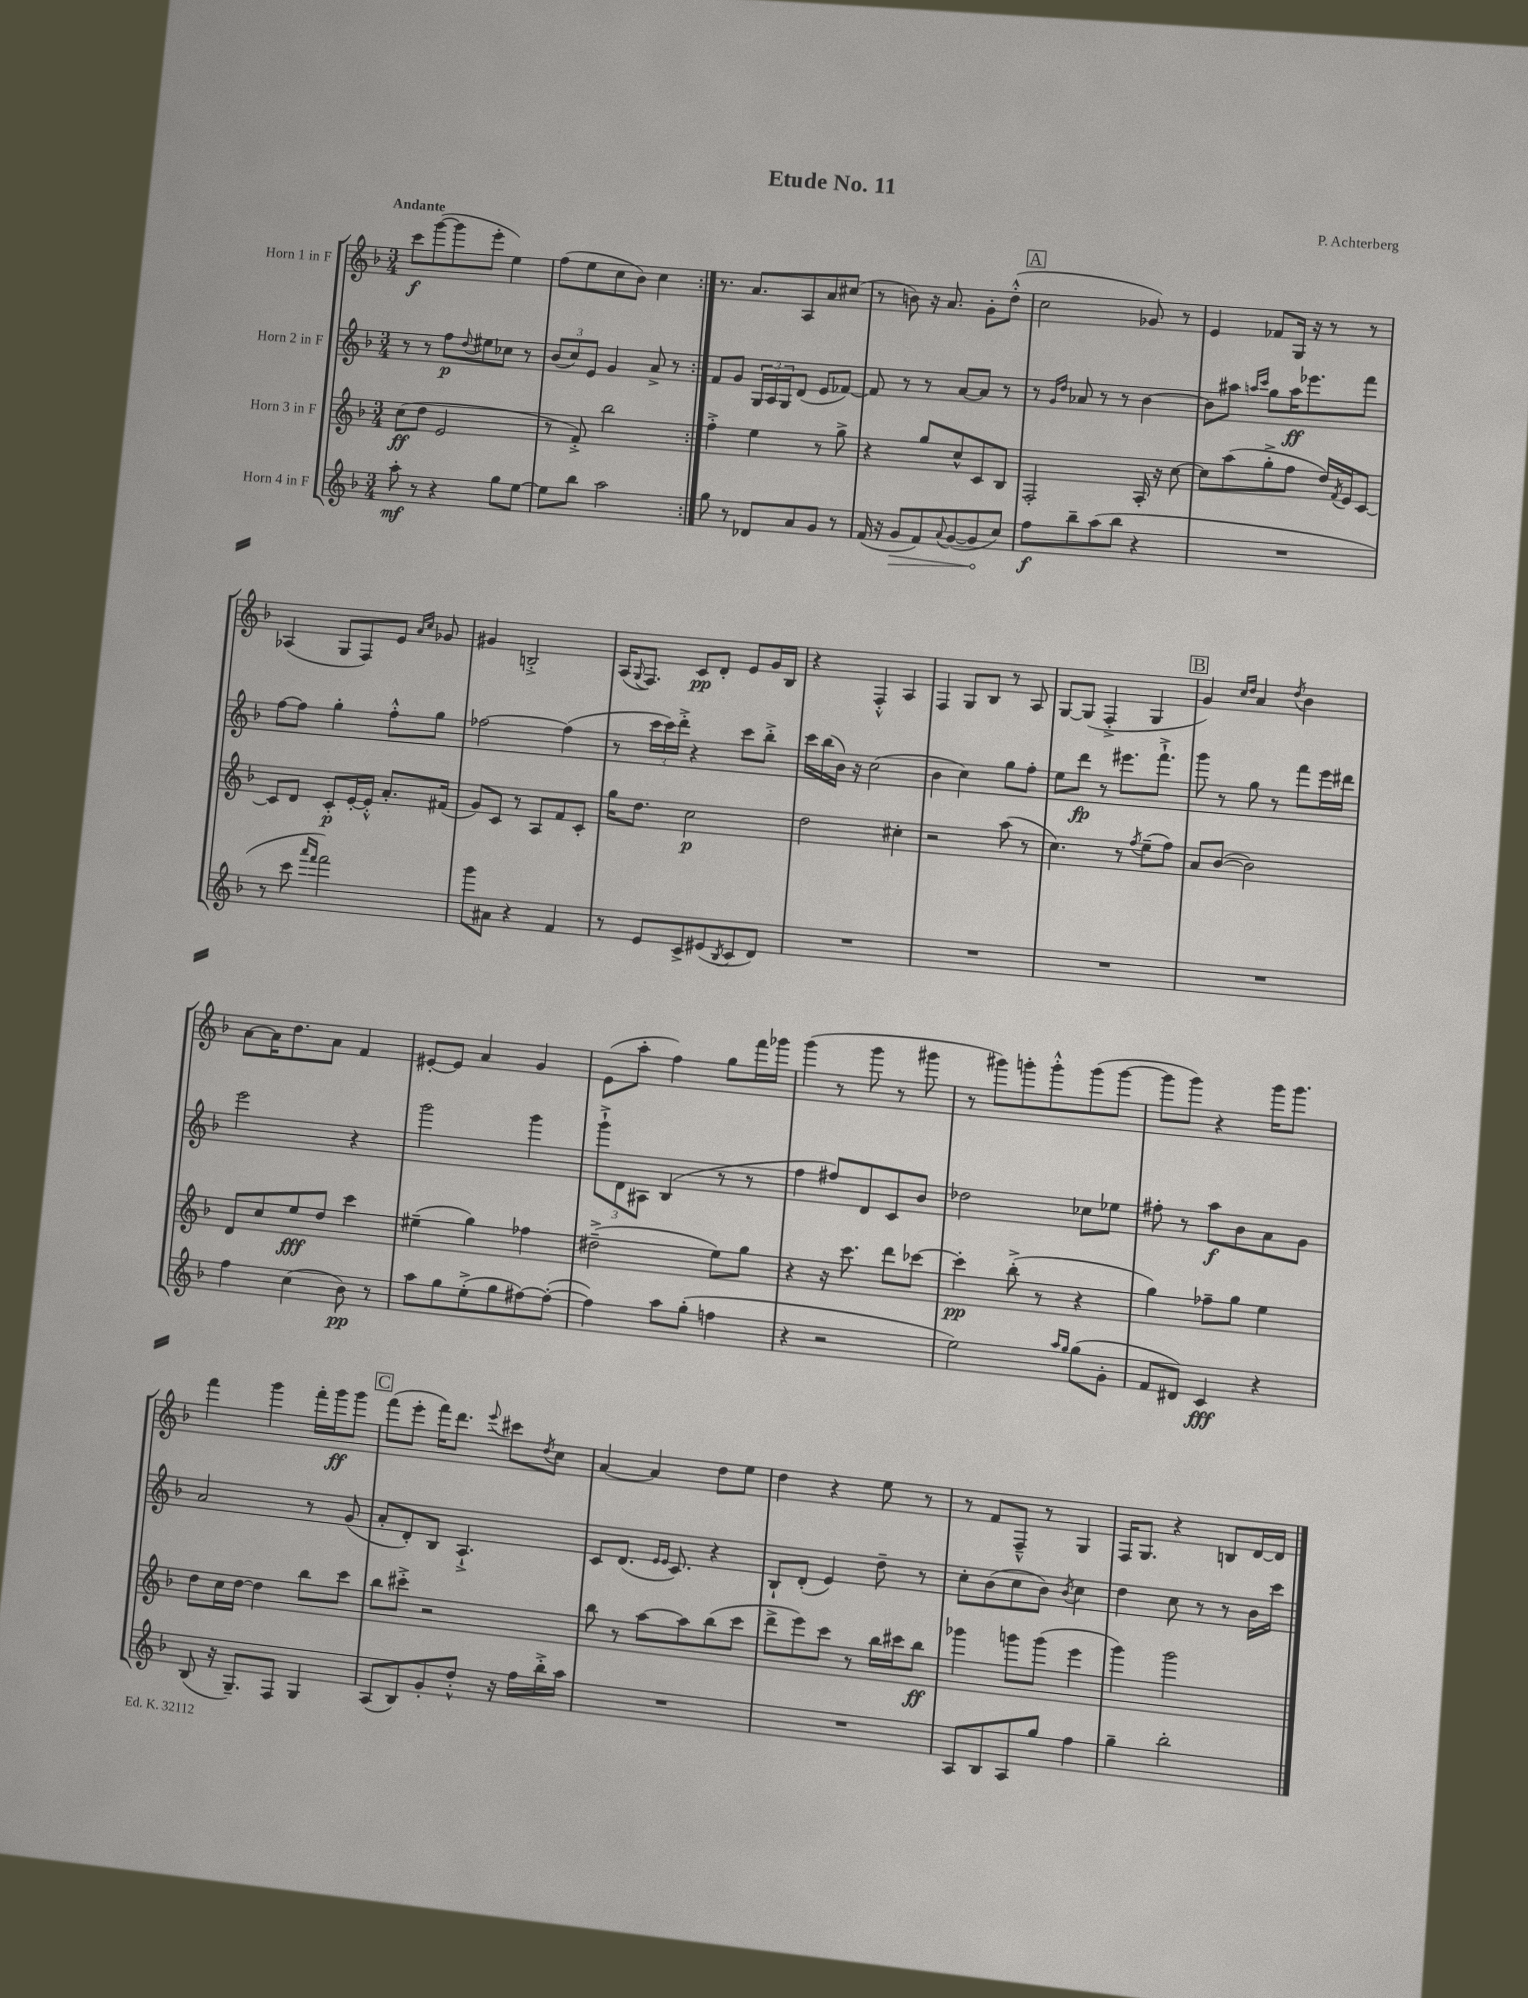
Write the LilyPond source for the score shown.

\header { title = "Etude No. 11" composer = "P. Achterberg" }
<<
\new StaffGroup <<
\new Staff = "s0" \with { instrumentName = "Horn 1 in F" } {
    \clef treble \key f \major \numericTimeSignature \time 3/4 \tempo "Andante"
    \repeat volta 2 { c'''8\f g'''8~( g'''8 e'''8-. e''4) |
    f''8( e''8 c''8 bes'8) c''4 | }
    r8. a'8. a8 a'8 cis''8( |
    r8 b'8) r16 a'8. g'8-. d''8-.-^( |
    \mark \markup { \box "A" } c''2 ges'8) r8 |
    e'4 fes'8 g16 r16 r8 r8 |
    aes4( g8 f8) e'8 \grace { a'16 c''16 } ges'8 |
    gis'4 b2-.-> |
    a16( \appoggiatura { g8 } f8.) c'8\pp d'8-. e'8 g'16 bes16 |
    r4 f4-.-^ a4 |
    f4 g8 bes8 r8 a8 |
    g8~ g8( f4-.-> g4 |
    \mark \markup { \box "B" } g'4) \grace { c''16 d''16 } a'4 \acciaccatura { d''8 } bes'4 |
    a'8~ a'16 d''8. a'8 f'4 |
    eis'8~-. eis'8 a'4 g'4 |
    e'8( a''8-. f''4) g''8 f'''16 ges'''16 |
    g'''4( r8 g'''8 r8 gis'''8 |
    r8 gis'''8) g'''8-. g'''8-.-^ g'''8( g'''8~ |
    g'''8 g'''8) r4 g'''16 g'''8. |
    f'''4 g'''4 f'''16-. g'''16\ff g'''8 |
    \mark \markup { \box "C" } f'''8( e'''8-. f'''16) d'''8. \appoggiatura { e'''8 } cis'''8 \acciaccatura { d''8 } c''8 |
    a'4~ a'4 d''8 e''8 |
    d''4 r4 e''8 r8 |
    r8 f'8 f8---^ r8 g4 |
    f16 g8. r4 b8 d'16~ d'16 \bar "|." |
}
\new Staff = "s1" \with { instrumentName = "Horn 2 in F" } {
    \clef treble \key f \major \numericTimeSignature \time 3/4
    \repeat volta 2 { r8 r8 f''8\p \appoggiatura { d''8 } eis''8 ces''8 r8 |
    \tuplet 3/2 { bes'8( c''8) e'8 } g'4 a'8-> r8 | }
    f'8 g'8 \tuplet 3/2 { g16 a16 g16 } d'8( e'8 fes'8~) |
    fes'8 r8 r8 a'8~ a'8 r8 |
    \mark \markup { \box "A" } r8 \grace { g'16 d''16 } aes'8 r8 r8 bes'4~ |
    bes'8 ais''8 \grace { a''16 c'''16 } g''8 a''16\ff ees'''8. f'''8 |
    f''8~ f''8 g''4-. f''8-.-^ g''8 |
    fes''2~ fes''4( |
    r8 \tuplet 3/2 { c'''16 c'''16) d'''16-.-> } r4 c'''8 bes''8-.-> |
    c'''16 bes''16( bes'16) r16 c''2( |
    bes'4 c''4) g''8 f''8-. |
    e''8 d'''8\fp r8 eis'''8. f'''8.-!-> |
    \mark \markup { \box "B" } g'''8 r8 g''8 r8 f'''8 e'''16 dis'''16 |
    e'''2 r4 |
    g'''2 g'''4 |
    \tuplet 3/2 { g'''8-!-> d'8 ais8 } bes4( r8 r8 |
    f''4 fis''8) d'8 c'8 bes'8 |
    des''2 ces''8 ees''8 |
    fis''8-. r8 a''8\f bes'8 a'8 g'8 |
    a'2 r8 g'8( |
    \mark \markup { \box "C" } a'8-. d'8-.) bes8 a4.-!-> |
    c'8 d'8.( \grace { e'16 e'16 } c'8.) r4 |
    bes8-! d'8-.( e'4) d''8-- r8 |
    c''8-. bes'8( c''8 bes'8) \acciaccatura { bes'8 } c''4 |
    d''4 c''8 r8 r8 bes'16 c'''16 \bar "|." |
}
\new Staff = "s2" \with { instrumentName = "Horn 3 in F" } {
    \clef treble \key f \major \numericTimeSignature \time 3/4
    \repeat volta 2 { c''8\ff( d''8 e'2 |
    r8 f'8-.->) bes''2 | }
    f''4-.-> e''4 r8 g''8-> |
    r4 g''8 c''8-^ c'8 bes8 |
    \mark \markup { \box "A" } f2-. a16-. r16 c''8~ |
    c''8 a''8( g''8-.-> f''8 d''16) \acciaccatura { f'8 } e'16 c'8~ |
    c'8 d'8 c'8-.\p e'16~-. e'16-.-^ a'8.-. fis'16( |
    g'8) c'8 r8 a8 f'8 c'8-. |
    g''16 d''8. c''2\p |
    d''2 cis''4-. |
    r2 a''8( r8 |
    c''4.) r8 \acciaccatura { f''8 } e''8--( f''8) |
    \mark \markup { \box "B" } a'8 bes'8~( bes'2) |
    d'8 c''8 e''8\fff d''8 c'''4 |
    eis''4--( g''4) fes''4 |
    dis''2--->( e''8) g''8 |
    r4 r16 c'''8. d'''8 ces'''8~ |
    ces'''4-.\pp bes''8-.->( r8 r4 |
    g''4) fes''8-- g''8 e''4 |
    d''8 c''16 d''16~ d''4 bes''8 c'''8 |
    \mark \markup { \box "C" } bes''8 cis'''8-.-> r2 |
    bes''8 r8 a''8~ a''8 bes''8( c'''8 |
    d'''8-> e'''8) c'''8 r8 bes''16 cis'''16 bes''8\ff |
    ges'''4 g'''8 g'''8( e'''4 |
    g'''4) g'''2 \bar "|." |
}
\new Staff = "s3" \with { instrumentName = "Horn 4 in F" } {
    \clef treble \key f \major \numericTimeSignature \time 3/4
    \repeat volta 2 { a''8-.\mf r8 r4 g''8 e''8~ |
    e''8 bes''8 a''2 | }
    g''8 r8 des'8 a'8 g'8 r8 |
    f'16( r16 \once \override Hairpin.circled-tip = ##t g'8\> f'8) \appoggiatura { a'8 } g'8~( g'8\! c''8) |
    \mark \markup { \box "A" } f''8\f bes''8-- a''8( bes''8 r4 |
    R2. |
    r8 c'''8 \grace { a'''16 f'''16 } f'''2) |
    g'''8 ais'8 r4 f'4 |
    r8 e'8 c'8-> eis'8( \acciaccatura { bes8 } c'8 d'8) |
    R2. |
    R2. |
    R2. |
    \mark \markup { \box "B" } R2. |
    f''4 c''4( bes'8\pp) r8 |
    a''8 g''8 e''8-.->( g''8 fis''8~) fis''8~-.( |
    fis''4) a''8 g''8-.( f''4 |
    r4 r2 |
    e''2) \grace { a''16 g''16 } g''8( g'8-. |
    f'8 dis'8) c'4\fff r4 |
    bes8( r16 g8.--) f8 g4 |
    \mark \markup { \box "C" } a8( bes8) g'8-. d''8-.-^ r16 f''16 bes''16-.-> a''16 |
    R2. |
    R2. |
    a8 bes8 a8 g''8 f''4 |
    g''4-- bes''2-. \bar "|." |
}
>>
>>
\layout { \context { \Score \remove "Bar_number_engraver" } }
